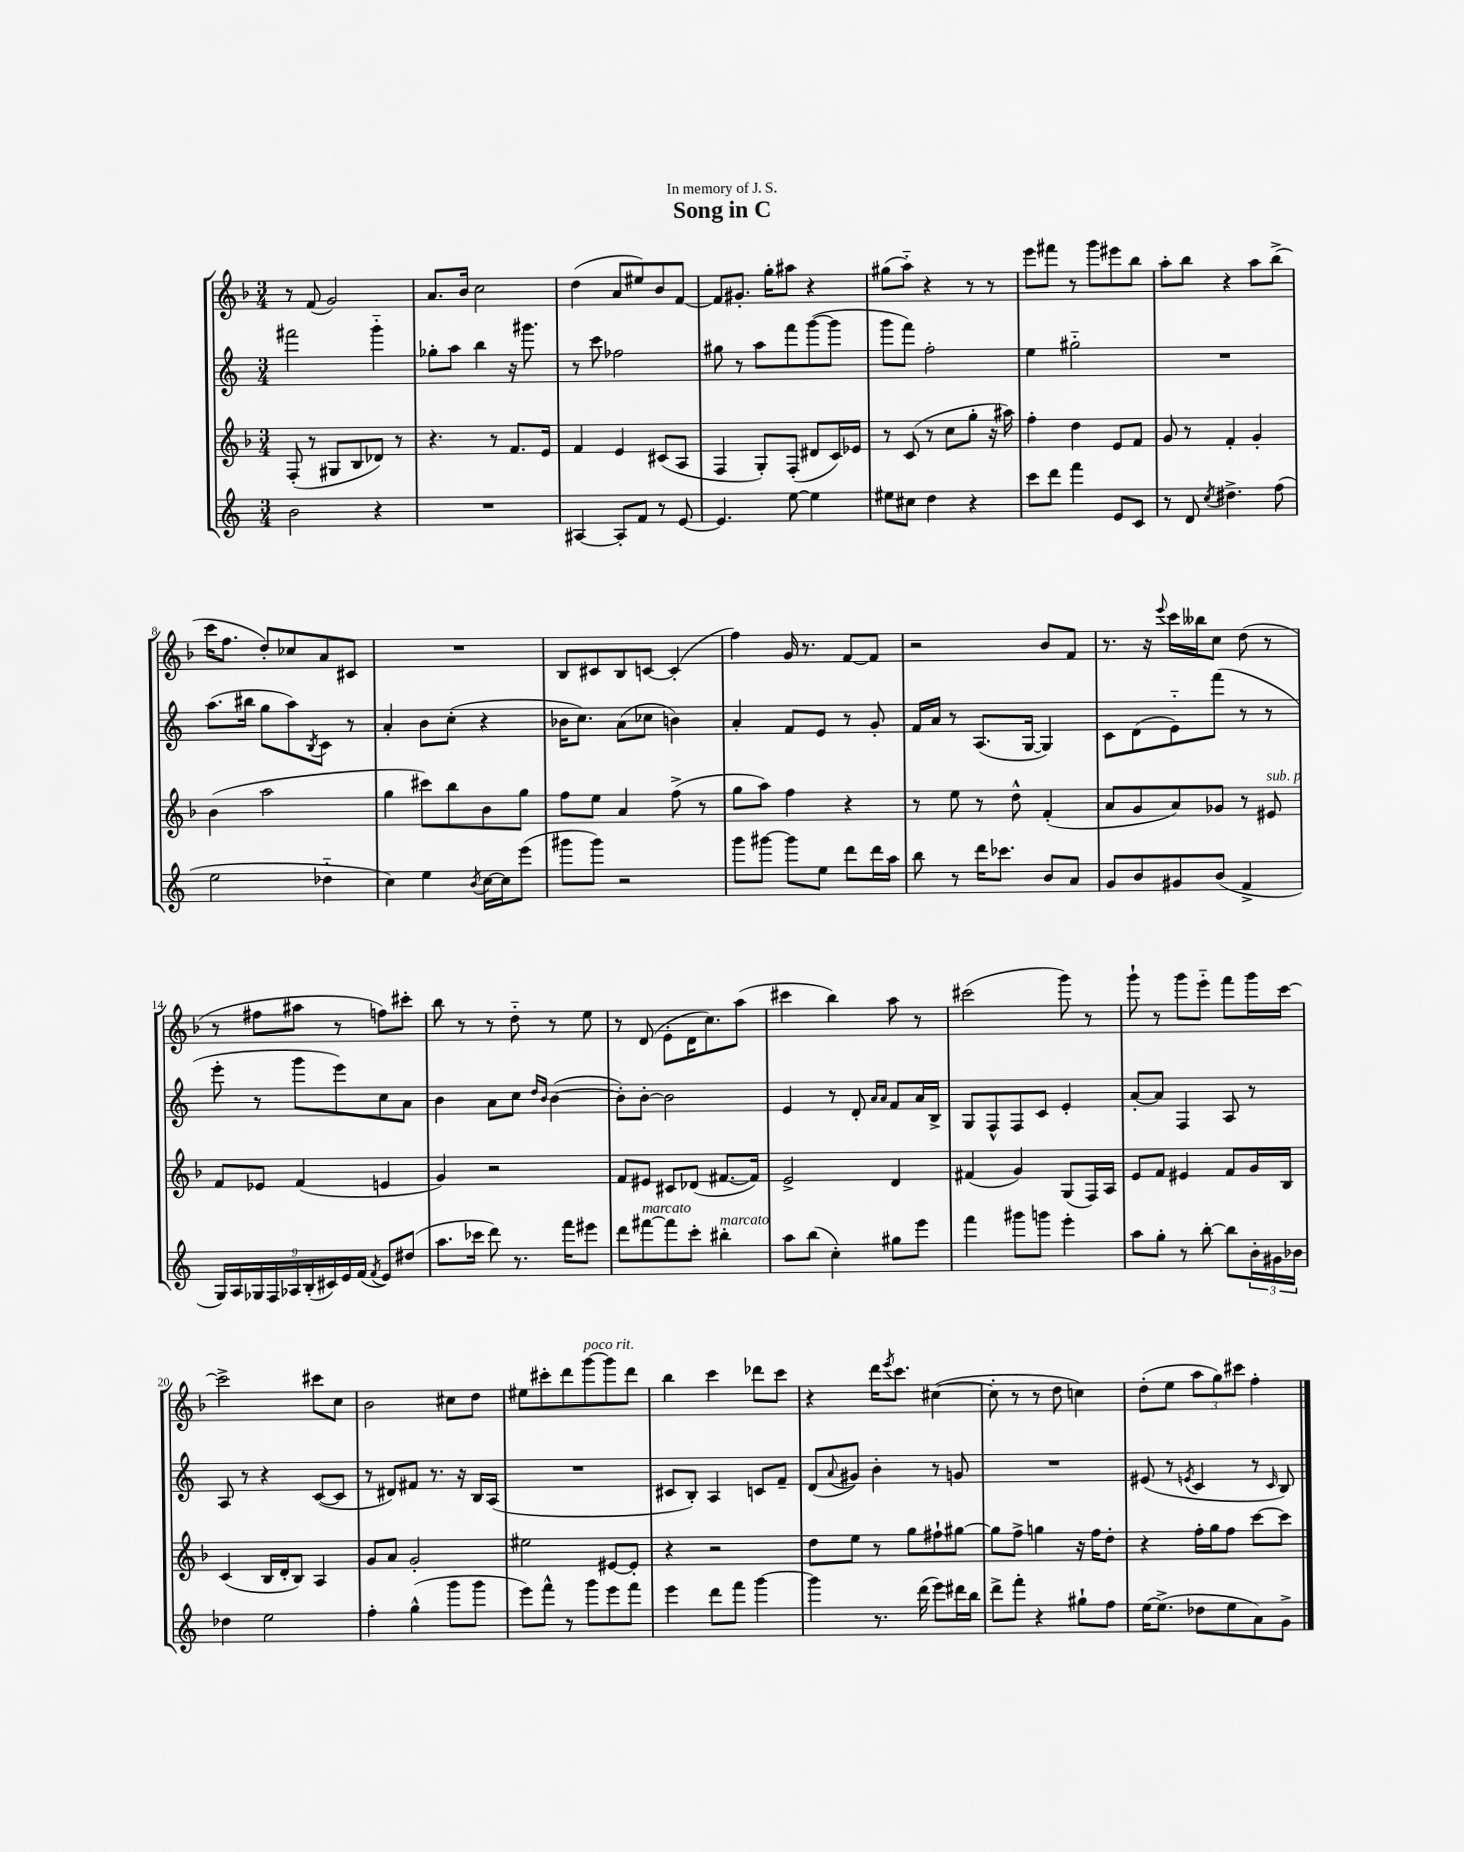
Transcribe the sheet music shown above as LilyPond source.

\header { title = "Song in C" dedication = "In memory of J. S." }
<<
\new StaffGroup <<
\new Staff = "s0" {
    \clef treble \key f \major \numericTimeSignature \time 3/4
    r8 f'8( g'2) |
    a'8. bes'16 c''2 |
    d''4( a'8 eis''8) bes'8 f'8~ |
    f'8 gis'8.-. g''16-. ais''8 r4 |
    gis''8( a''8-_) r4 r8 r8 |
    e'''8 fis'''8 r8 g'''8 eis'''8 bes''8 |
    a''8-. bes''8 r4 a''8 bes''8->( |
    c'''16 f''8. d''8-.) ces''8 a'8 cis'8 |
    R2. |
    bes8 cis'8 bes8 c'8~ c'4-.( |
    f''4) g'16 r8. f'8~ f'8 |
    r2 bes'8 f'8 |
    r8. r16 \appoggiatura { e'''8 } c'''16 beses''16 c''8 d''8( r8 |
    r8 fis''8 ais''8 r8 f''8) cis'''8-. |
    bes''8 r8 r8 d''8-_ r8 e''8 |
    r8 d'8( e'8-. d'16 c''8.) a''8( |
    cis'''4 bes''4) a''8 r8 |
    cis'''2( g'''8) r8 |
    g'''8-! r8 g'''8 e'''8-_ f'''8 g'''16 c'''16~ |
    c'''2-> cis'''8 c''8 |
    bes'2 cis''8 d''8 |
    eis''8 cis'''8-. d'''8 g'''8~^\markup { \italic "poco rit." } g'''8 d'''8 |
    bes''4 c'''4 des'''8 c'''8 |
    r4 d'''16 \acciaccatura { e'''8 } c'''8. cis''4~( |
    cis''8-. r8 r8 d''8 c''4) |
    d''8-.( e''8 \tuplet 3/2 { a''8 g''8) cis'''8 } f''4-. \bar "|." |
}
\new Staff = "s1" {
    \clef treble \key c \major \numericTimeSignature \time 3/4
    fis'''2 g'''4-_ |
    ges''8-. a''8 b''4 r16 gis'''8. |
    r8 c'''8 fes''2 |
    gis''8 r8 a''8 f'''8 g'''8~( g'''8 |
    g'''8 f'''8) f''2-. |
    e''4 gis''2-_ |
    R2. |
    a''8.( bis''16 g''8 a''8) \acciaccatura { b8 } c'8 r8 |
    a'4-. b'8 c''8-.( r4 |
    bes'16 c''8.) a'8( ces''8 b'4) |
    a'4-. f'8 e'8 r8 g'8-. |
    f'16 a'16 r8 a8.( g16~ g4) |
    c'8 d'8( e'8-_) f'''8( r8 r8 |
    e'''8-. r8 g'''8 e'''8) c''8 a'8 |
    b'4 a'8 c''8 \grace { d''16 b'16 } b'4~( |
    b'8-.) b'8~-. b'2 |
    e'4 r8 d'8-. \grace { a'16 a'16 } f'8 a'16 b16-> |
    g8 f8-^ f8 c'8 e'4-. |
    a'8~-. a'8 f4 a8 r8 |
    a8 r8 r4 c'8~( c'8 |
    r8 dis'8) fis'8 r8. r16 b16 a16( |
    R2. |
    cis'8 b8-.) a4 c'8 f'8-- |
    d'8( \appoggiatura { a'8 } gis'8) b'4-. r8 g'8 |
    R2. |
    eis'8( r8 \acciaccatura { e'8 } c'4 r8 \grace { c'16 } b8) \bar "|." |
}
\new Staff = "s2" {
    \clef treble \key f \major \numericTimeSignature \time 3/4
    f8-.( r8 gis8 bes8 des'8) r8 |
    r4. r8 f'8. e'16 |
    f'4 e'4 cis'8( a8 |
    f4 g8-.) f8-.( dis'8 c'16) ees'16 |
    r8 c'8( r8 c''8 g''8-. r16 ais''16) |
    f''4-. d''4 e'8 f'8 |
    g'8 r8 f'4-. g'4-. |
    bes'4( a''2 |
    g''4 cis'''8) bes''8 bes'8 g''8 |
    f''8 e''8 a'4 f''8->( r8 |
    g''8 a''8) f''4 r4 |
    r8 e''8 r8 d''8-^ f'4-.( |
    a'8 g'8 a'8) ges'8 r8 eis'8^\markup { \italic "sub. p" } |
    f'8 ees'8 f'4( e'4 |
    g'4) r2 |
    f'8 eis'8 cis'8 des'8( fis'8.~ fis'16) |
    e'2-> d'4 |
    fis'4( g'4) g8( f16) a16 |
    e'8 f'8 eis'4 f'8 g'16 bes16 |
    c'4( bes16 d'16-. bes8) a4 |
    g'8 a'8 g'2-. |
    eis''2 eis'8~ eis'8-. |
    r4 r2 |
    d''8 e''8 r8 g''8 fis''8-! gis''8~ |
    gis''8 f''8-> g''4 r16 f''16 d''8-. |
    r4 f''16-. g''16 f''8 c'''8~ c'''8 \bar "|." |
}
\new Staff = "s3" {
    \clef treble \key c \major \numericTimeSignature \time 3/4
    b'2 r4 |
    R2. |
    ais4~ ais8-. f'8 r8 e'8~ |
    e'4. e''8~ e''4 |
    eis''8 cis''8 d''4 r4 |
    c'''8 d'''8 f'''4 e'8 c'8 |
    r8 d'8 \acciaccatura { c''8 } dis''4.-> f''8( |
    e''2 des''4-_ |
    c''4) e''4 \acciaccatura { b'8 } c''16~ c''16 e'''8( |
    gis'''8 gis'''8) r2 |
    g'''8 gis'''8~ gis'''8 e''8 d'''8 d'''16 a''16 |
    b''8 r8 d'''16 ces'''8. b'8 a'8 |
    g'8 b'8 gis'8 b'8( f'4-> |
    \tuplet 9/8 { g16) a16 ges16 f16 aes16 b16-.( cis'16) e'16 f'16( } \acciaccatura { f'8 } e'8) dis''8( |
    a''8. ces'''16 d'''8) r8. f'''16 eis'''8 |
    d'''8 fis'''8~^\markup { \italic "marcato" } fis'''8 c'''8-. bis''4-.^\markup { \italic "marcato" } |
    a''8 b''8( c''4-.) gis''8 e'''8 |
    f'''4 gis'''8 g'''8 e'''4-. |
    a''8 g''8-. r8 b''8~-. b''8 \tuplet 3/2 { b'16-. gis'16 bes'16 } |
    des''4 e''2 |
    f''4-. g''4-^( g'''8 g'''8 |
    e'''8) f'''8-^ r8 g'''8 e'''8 f'''8 |
    e'''4 d'''8 f'''8 g'''4~ |
    g'''4 r8. d'''16( e'''8) dis'''16 b''16 |
    d'''8-> f'''8-. r4 gis''8-! f''8 |
    e''16~ e''8.->( des''8 e''8 a'8) g'8-> \bar "|." |
}
>>
>>
